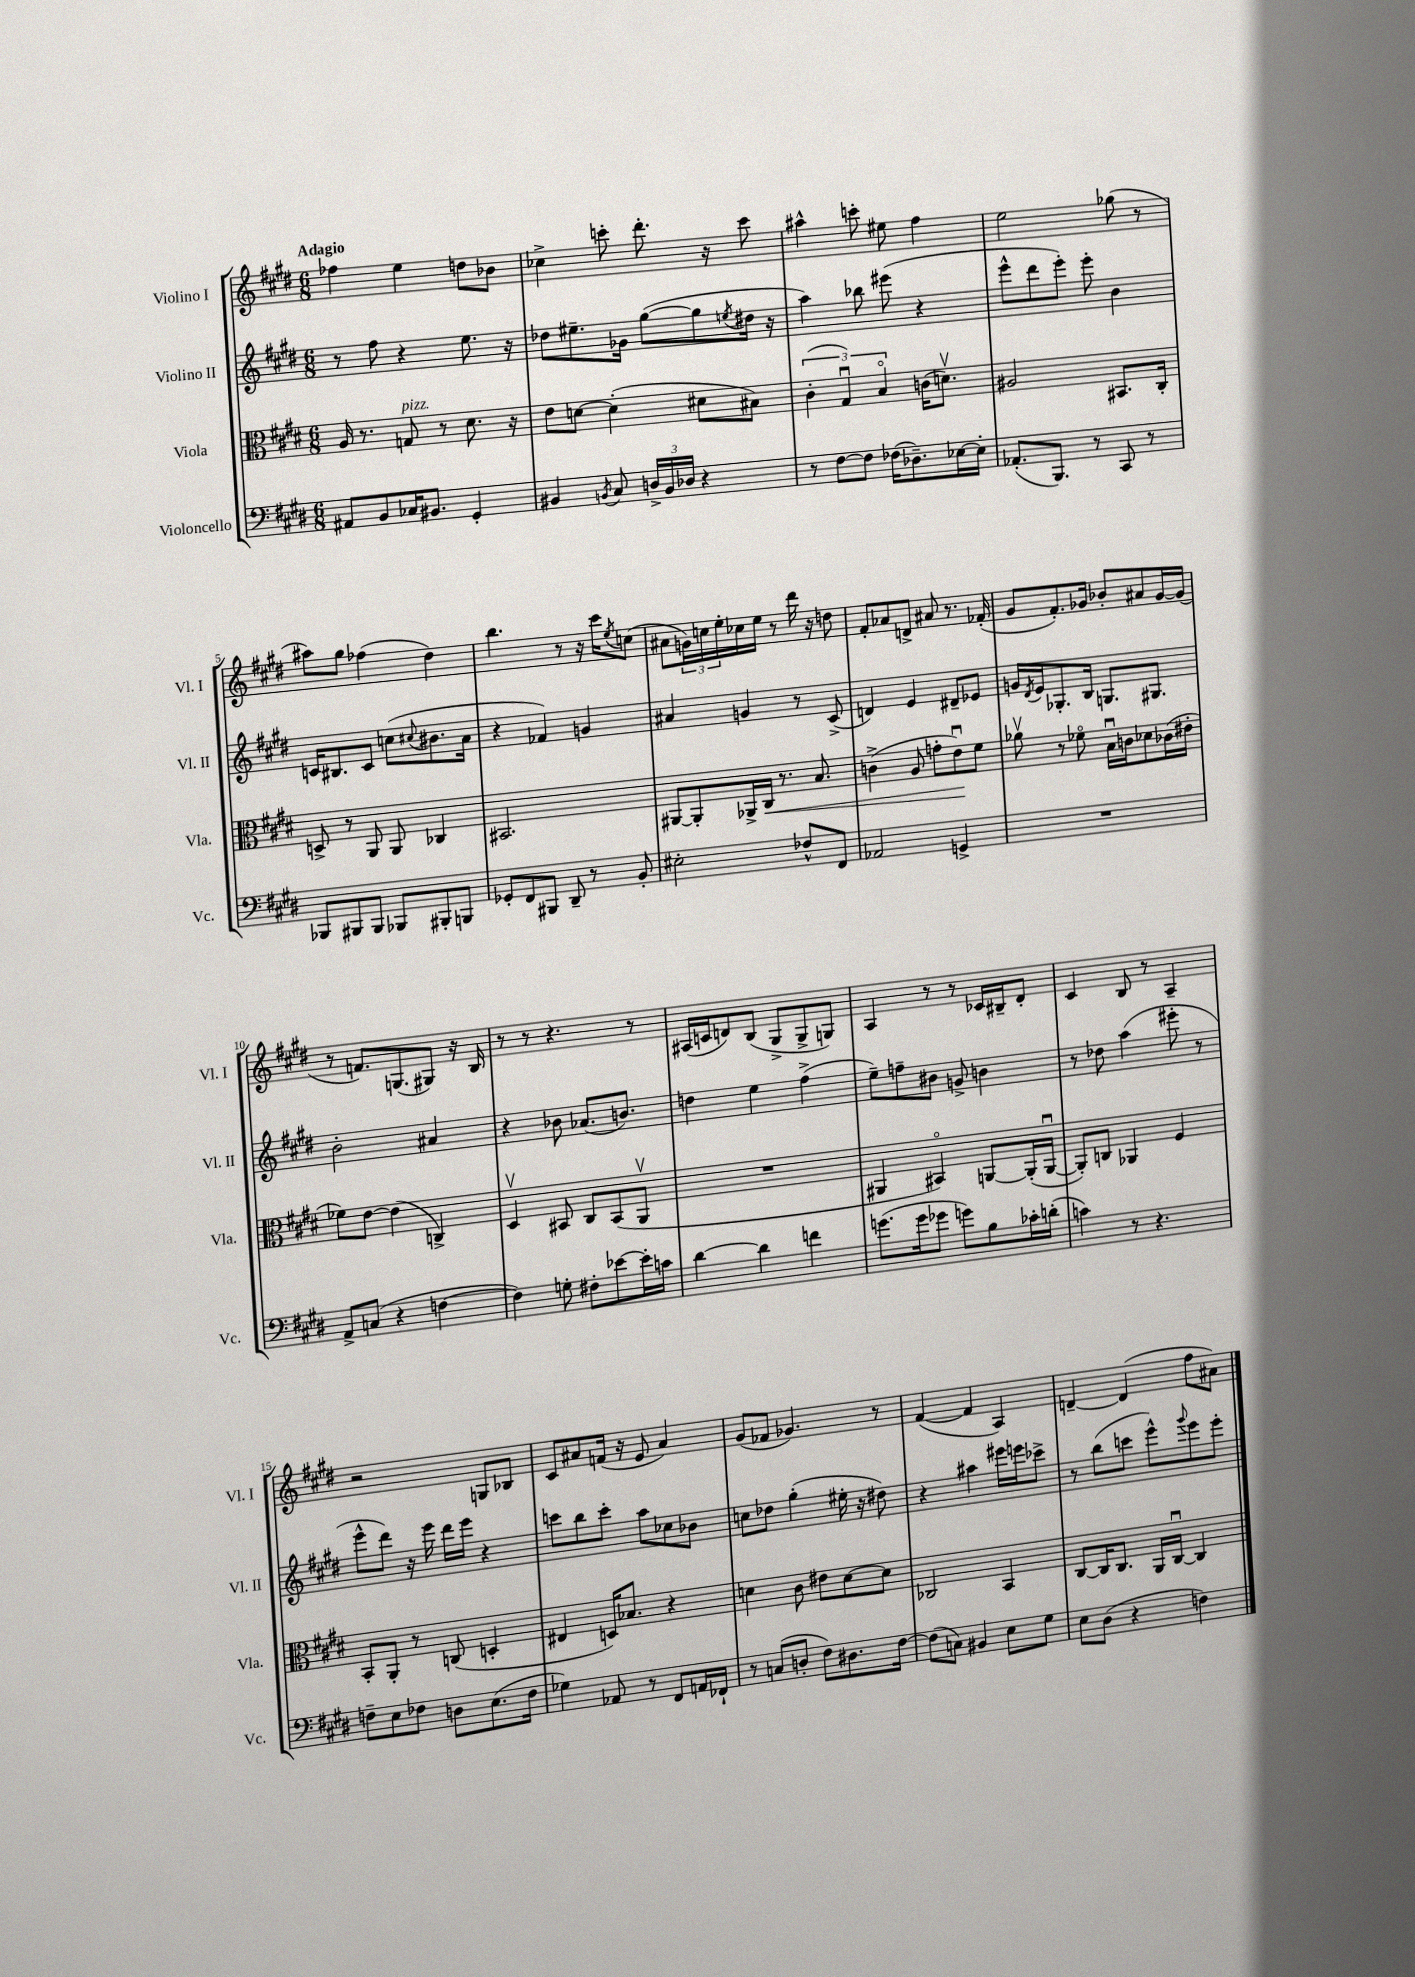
<<
\new StaffGroup <<
\new Staff = "s0" \with { instrumentName = "Violino I" shortInstrumentName = "Vl. I" } {
    \clef treble \key e \major \numericTimeSignature \time 6/8 \tempo "Adagio"
    fes''4 e''4 d''8 bes'8 |
    ces''4-> c'''8-. dis'''8.-. r16 c'''8 |
    ais''4-^ c'''8-. eis''8 fis''4 |
    e''2 ges''8( r8 |
    ais''8) gis''8 fes''4( dis''4) |
    b''4. r8 r16 cis'''16 \acciaccatura { e''8 } c''8( |
    ais'8 \tuplet 3/2 { g'16) c''16 e''16-. } ces''16 e''16 r8 dis'''16 r16 d''8 |
    fis'8-. aes'8 d'8-> ais'8 r8. fes'16-.( |
    gis'8 fis'8.-.) ges'16 bes'8-. ais'8 ges'16~ ges'16( |
    r8 f'8.) g8.( gis8) r16 b16 |
    r8 r8 r4. r8 |
    ais16( c'16 d'8) b8( gis8-> gis8-> g8) |
    a4 r8 r8 ces'16 bis16-- dis'8-. |
    cis'4 b8 r8 a4-- |
    r2 g8 bes8 |
    cis'8 ais'8 f'16( r16 e'8 ais'4) |
    gis'8( fes'8 ges'4.) r8 |
    fis'4~( fis'4 a4) |
    d'4~-- d'4( fis''8 ais'8) \bar "|." |
}
\new Staff = "s1" \with { instrumentName = "Violino II" shortInstrumentName = "Vl. II" } {
    \clef treble \key e \major \numericTimeSignature \time 6/8
    r8 fis''8 r4 e''8. r16 |
    des''8 eis''8.-- ges'16 gis''8~( gis''8 \acciaccatura { e''8 } dis''16 r16 |
    a''4) bes''8 eis'''8( r4 |
    e'''8-^ dis'''8 e'''8-.) e'''8-. b'4 |
    c'16 bis8. c'8 c''8( \appoggiatura { cis''8 } bis'8. a'16 |
    r4 fes'4) g'4 |
    ais'4 g'4 r8 cis'8->( |
    d'4) e'4 dis'8-- ees'8 |
    g'16 \acciaccatura { dis'8 } e'16 ges8.-. b16 g8. gis8. |
    b'2-. ais'4 |
    r4 bes'8 aes'8.( b'8.) |
    d''4 e''4 fis''4->( |
    e''8--) f''8-- bis'8 g'8-> b'4 |
    r8 des''8 a''4( eis'''8-. r8 |
    e'''8-^ dis'''8) r16 e'''16 dis'''16 e'''16 r4 |
    c'''8 b''8 c'''8-. a''8 ces''8 bes'8 |
    c''8 des''8 gis''4-.( eis''16-. r16 dis''8) |
    r4 ais''4 eis'''16 e'''16 ces'''8-> |
    r8 b''8( c'''8 e'''8-^) \appoggiatura { gis'''8 } e'''8 e'''8-. \bar "|." |
}
\new Staff = "s2" \with { instrumentName = "Viola" shortInstrumentName = "Vla." } {
    \clef alto \key e \major \numericTimeSignature \time 6/8
    a16 r8. g8^\markup { \italic "pizz." } r8 dis'8. r16 |
    e'8 d'8~ d'4-.( dis'8 bis8) |
    \tuplet 3/2 { cis'4-.( gis4\downbow) b4\flageolet } c'16( d'8.\upbow) |
    ais2 bis,8. cis16-. |
    d8-> r8 a,8 a,8 ces4 |
    bis,2. |
    ais,8~ ais,8-. aes,16-> cis16\< r8. b8. |
    c'4->( a8 g'8-. e'8\downbow\!) fis'8 |
    aes'8\upbow r8 fes'8\flageolet b16\downbow c'16 des'8 ces'16( eis'16-. |
    fes'8) e'8~ e'4( c4->) |
    dis4\upbow bis,8 cis8 bis,8( a,8\upbow |
    R2. |
    ais,4 bis,4\flageolet) a,8~ a,16-.( a,16~\downbow |
    a,8-.) c8 aes,4 fis4 |
    b,8-. a,8-. r8 c8( d4-. |
    eis4 d16) bes8. r4 |
    d'4 cis'8 eis'8 d'8~ d'8 |
    ces2 b,4 |
    cis8~ cis16 cis8. a,16 cis16~\downbow cis4 \bar "|." |
}
\new Staff = "s3" \with { instrumentName = "Violoncello" shortInstrumentName = "Vc." } {
    \clef bass \key e \major \numericTimeSignature \time 6/8
    ais,8 b,8 ces16 bis,8. gis,4-. |
    bis,4 \acciaccatura { b,8 } cis8 \tuplet 3/2 { d16-> b,16 des16 } r4 |
    r8 fis8~ fis8 fes16( des8.--) ees16~ ees16-. |
    aes,8.-.( b,,8.) r8 cis,8 r8 |
    bes,,8 bis,,8 bis,,8 bes,,8 bis,,8-. b,,8 |
    ges,8-. fis,8 bis,,8 dis,8-- r8 b,8-. |
    eis2-. fes8-^ fis,8 |
    aes,2 g,4-> |
    R2. |
    a,8-> c8( r4 f4~ |
    f4) g8-. fis8-. ees'8~ ees'16-. c'16 |
    dis'4~ dis'4 f'4 |
    g'8.( g'16 ges'8 g'8) b8 ces'16-. d'16-.( |
    c'4) r8 r4. |
    f8-- e8 fes8 d8 e8.( fes16 |
    ges4) aes,8 r8 fis,8 a,16 fes,16-! |
    r8 c8( d8-. fis8) dis8. fis16~ |
    fis8( c8) bis,4 e8 gis8 |
    e8 dis8( r4 f4) \bar "|." |
}
>>
>>
